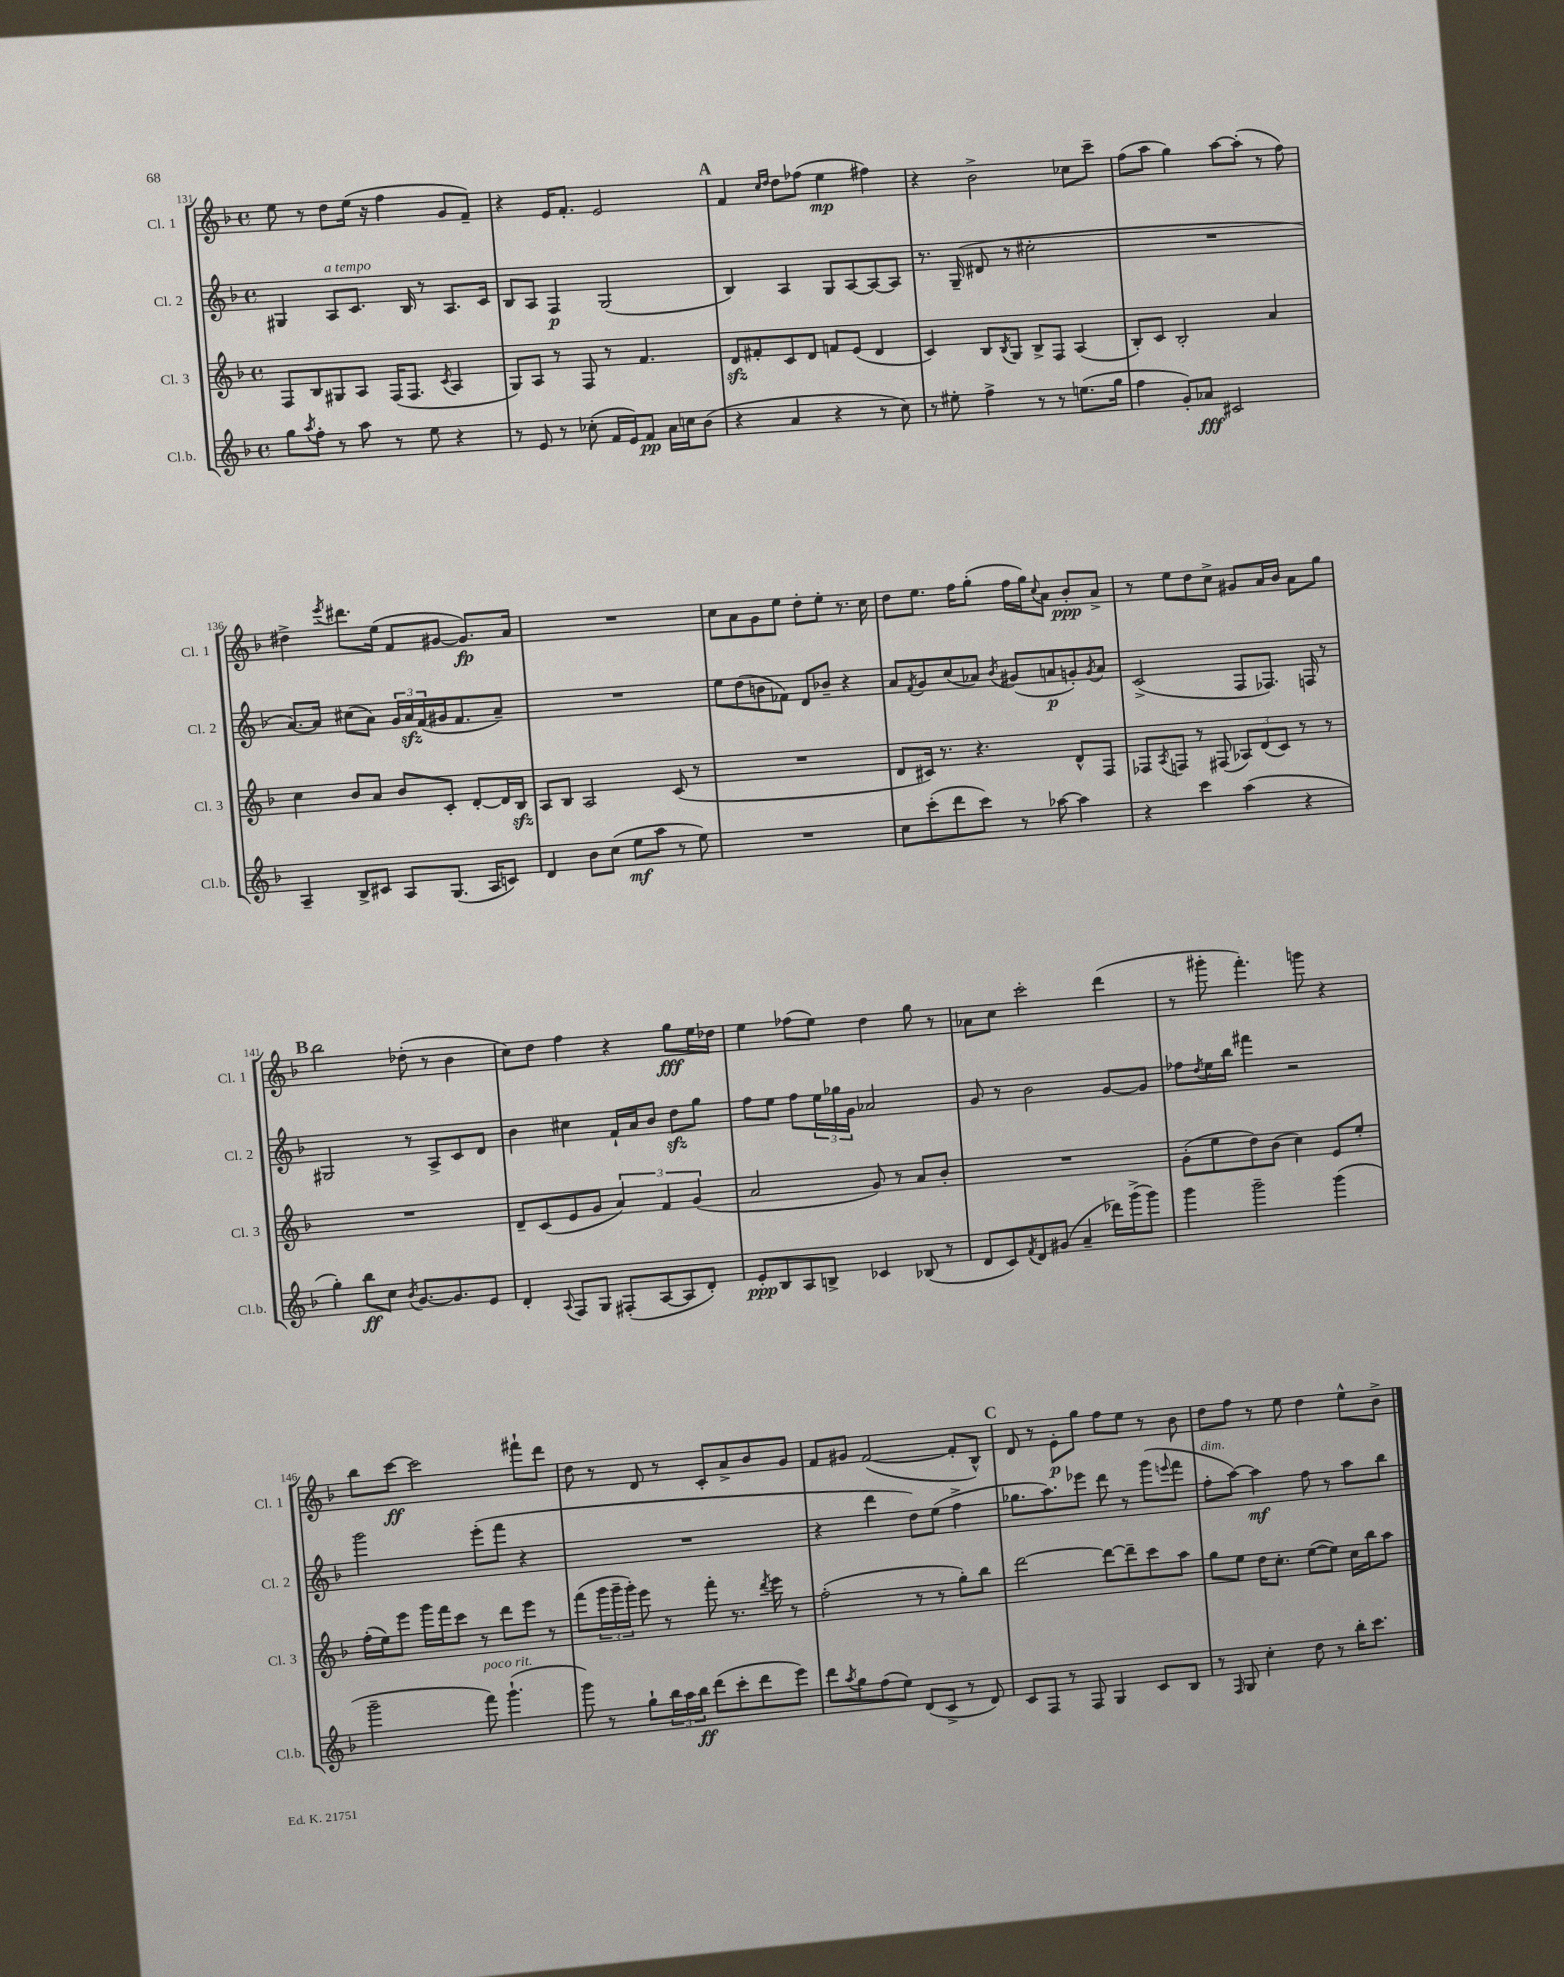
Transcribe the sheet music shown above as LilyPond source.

<<
\new StaffGroup <<
\new Staff = "s0" \with { instrumentName = "Cl. 1" shortInstrumentName = "Cl. 1" } {
    \clef treble \key f \major \defaultTimeSignature \time 4/4
    e''8 r8 d''8 e''16( r16 f''4 g'8 f'8--) |
    r4 e'16 f'8.-. e'2 |
    \mark \markup { \bold "A" } f'4 \grace { c''16 d''16 } d''8 fes''8( e''4\mp fis''4) |
    r4 bes'2-> ces''8 c'''8-- |
    f''8( a''8 g''4) a''8~ a''8-.( r8 f''8) |
    dis''4-> \acciaccatura { e'''8 } dis'''8. e''16( f'8 gis'8~ gis'8.\fp) a'16 |
    R1 |
    c''8 a'8 g'8 e''8 d''8-. e''8-. r8. c''16 |
    d''8 e''8. f''16 g''8-.( f''16 g''16) \appoggiatura { c''8 } a'8 bes'8-.\ppp a'8-> |
    r8 e''8 d''8 c''8-> gis'8 a'16 bes'16 a'8 g''8 |
    \mark \markup { \bold "B" } bes''2 des''8-.( r8 bes'4 |
    c''8) d''8 f''4 r4 g''8\fff e''16 des''16 |
    e''4 fes''8( e''8) d''4 g''8 r8 |
    aes'8 c''8 c'''2-. d'''4( |
    r8 gis'''8-. f'''4.-.) g'''8 r4 |
    bes''8 c'''8~\ff c'''2 fis'''8-! d'''8 |
    d''8 r8 d'8 r8 c'8-. a'8-> bes'8 g'8 |
    f'8 gis'8 f'2~( f'8-. bes8-^) |
    \mark \markup { \bold "C" } d'8 r8 e'8-.\p g''8 f''8 e''8 r8 bes'8 |
    d''8 f''8 r8 e''8 d''4 e''8-^ bes'8-> \bar "|." |
}
\new Staff = "s1" \with { instrumentName = "Cl. 2" shortInstrumentName = "Cl. 2" } {
    \clef treble \key f \major \defaultTimeSignature \time 4/4
    gis4 a8^\markup { \italic "a tempo" } c'8. bes16 r8 a8. c'16 |
    bes8 a8 f4\p g2( |
    \mark \markup { \bold "A" } bes4) a4 g8 a8~ a8~ a8 |
    r8. g16--( dis'8 r8 cis''2-. |
    R1 |
    a'8.~) a'16 cis''8( a'8) \tuplet 3/2 { g'16 a'16\sfz f'16( } gis'16 f'8. a'8--) |
    R1 |
    e''8 d''8( b'8 fes'8) d'8 bes'8-- r4 |
    a'8 \acciaccatura { f'8 } g'8 c''8( aes'8) \acciaccatura { bes'8 } gis'8( a'8\p g'8-.) \acciaccatura { g'8 } a'8 |
    c'2->( f8 fes8.) f16 r8 |
    \mark \markup { \bold "B" } gis2 r8 a8-> c'8 d'8 |
    bes'4 cis''4 f'16-! a'16 bes'8 d''8\sfz g''8 |
    f''8 e''8 f''8 \tuplet 3/2 { e''16 ges''16 g'16 } aes'2 |
    g'8 r8 bes'2 g'8~ g'8 |
    fes''8 \acciaccatura { d''8 } e''16 bes''16 fis'''4 r2 |
    g'''2 e'''8-.( f'''8 r4 |
    R1 |
    r4 d'''4 d''8) e''8( f''4-> |
    \mark \markup { \bold "C" } ges''8. a''8.) ees'''8 d'''8 r8 g'''8( \appoggiatura { e'''8 } f'''8 |
    f''8-.^\markup { \italic "dim." } a''8~) a''4\mf f''8 r8 a''8 bes''8 \bar "|." |
}
\new Staff = "s2" \with { instrumentName = "Cl. 3" shortInstrumentName = "Cl. 3" } {
    \clef treble \key f \major \defaultTimeSignature \time 4/4
    f8 bes8 gis8 a8 f16( f8. \acciaccatura { c'8 } a4 |
    g8) a8 r8 f8 r8 f'4. |
    \mark \markup { \bold "A" } d'8\sfz fis'8-. c'8 d'8 f'8 e'8( d'4 |
    c'4) bes8 \acciaccatura { bes8 } g8 bes8-> f8 a4( |
    bes8-.) c'8 bes2-. a'4 |
    c''4 bes'8 a'8 bes'8 c'8-. d'8~-. d'16 bes16\sfz |
    a8 bes8 a2 c'8( r8 |
    R1 |
    d'8 cis'16) r8. r4. d'8-^ f8 |
    fes8 \acciaccatura { a8 } f8 r8 fis8( \tuplet 3/2 { aes8) d'8( c'8) } r8 r8 |
    \mark \markup { \bold "B" } R1 |
    d'8-- c'8( e'8 g'8 \tuplet 3/2 { a'4) f'4 g'4( } |
    a'2 g'8) r8 a'8 bes'8-. |
    R1 |
    g'8-.( e''8 d''8) bes'8( c''4) e'8 e''8-. |
    f''16-.( e''16) e'''8 g'''16 f'''16 c'''8 r8 d'''8 e'''8 r8 |
    f'''8( \tuplet 3/2 { g'''16 g'''16-- g'''16-.) } e'''8 r8 f'''8-. r8. \acciaccatura { d'''8 } e'''16 r8 |
    f''2-.( r8 r8 g''8-.) bes''8 |
    \mark \markup { \bold "C" } d'''2~ d'''8~ d'''8-- c'''8 a''8 |
    g''8 e''8 d''16 c''8.-. e''8~( e''8) c''16 bes''16 a''8 \bar "|." |
}
\new Staff = "s3" \with { instrumentName = "Cl.b." shortInstrumentName = "Cl.b." } {
    \clef treble \key f \major \defaultTimeSignature \time 4/4
    g''8 \acciaccatura { a''8 } f''8-. r8 a''8 r8 e''8 r4 |
    r8 e'8 r8 ces''8-.( f'16 e'16) f'8\pp a'16 c''16 bes'8( |
    \mark \markup { \bold "A" } r4 a'4 r4 r8 c''8) |
    r8 eis''8-. f''4-> r8 r8 e''8.( g''16 |
    f''4 g'8-.) aes'8\fff cis'2 |
    a4-- bes8-> cis'8 a8 g8.( a16 c'8) |
    d'4 bes'8 c''8( e''8\mf a''8 r8 e''8) |
    R1 |
    c''8 c'''8-.( d'''8 c'''8) r8 aes''8~ aes''4 |
    r4 c'''4 a''4( r4 |
    \mark \markup { \bold "B" } g''4-.) bes''8\ff c''8 \acciaccatura { bes'8 } g'8.~ g'8. e'8 |
    d'4-. \appoggiatura { a8 } f8 g8 fis8-.( a8~ a8 d'8-.) |
    e'8-.\ppp bes8 a8 b8-> ces'4 bes8( r8 |
    d'8 c'8) \acciaccatura { f'8 } d'8 gis'8( a'4-- des'''16) g'''16->( g'''8) |
    g'''4 g'''2-- g'''4( |
    g'''2-- f'''8^\markup { \italic "poco rit." }) g'''4.-!( |
    g'''8) r8 g''8-! \tuplet 3/2 { bes''16 a''16 bes''16\ff } d'''8( c'''8-. d'''8 e'''8) |
    d'''8 \acciaccatura { a''8 } g''8 f''8( e''8) d'8( c'8-> r8 d'8) |
    \mark \markup { \bold "C" } c'8 f8 r8 f8 g4 c'8 bes8 |
    r8 \grace { f16 } g8 c''4-. d''8 r8 bes''16-. c'''8. \bar "|." |
}
>>
>>
\layout { \context { \Score currentBarNumber = #131 } }
